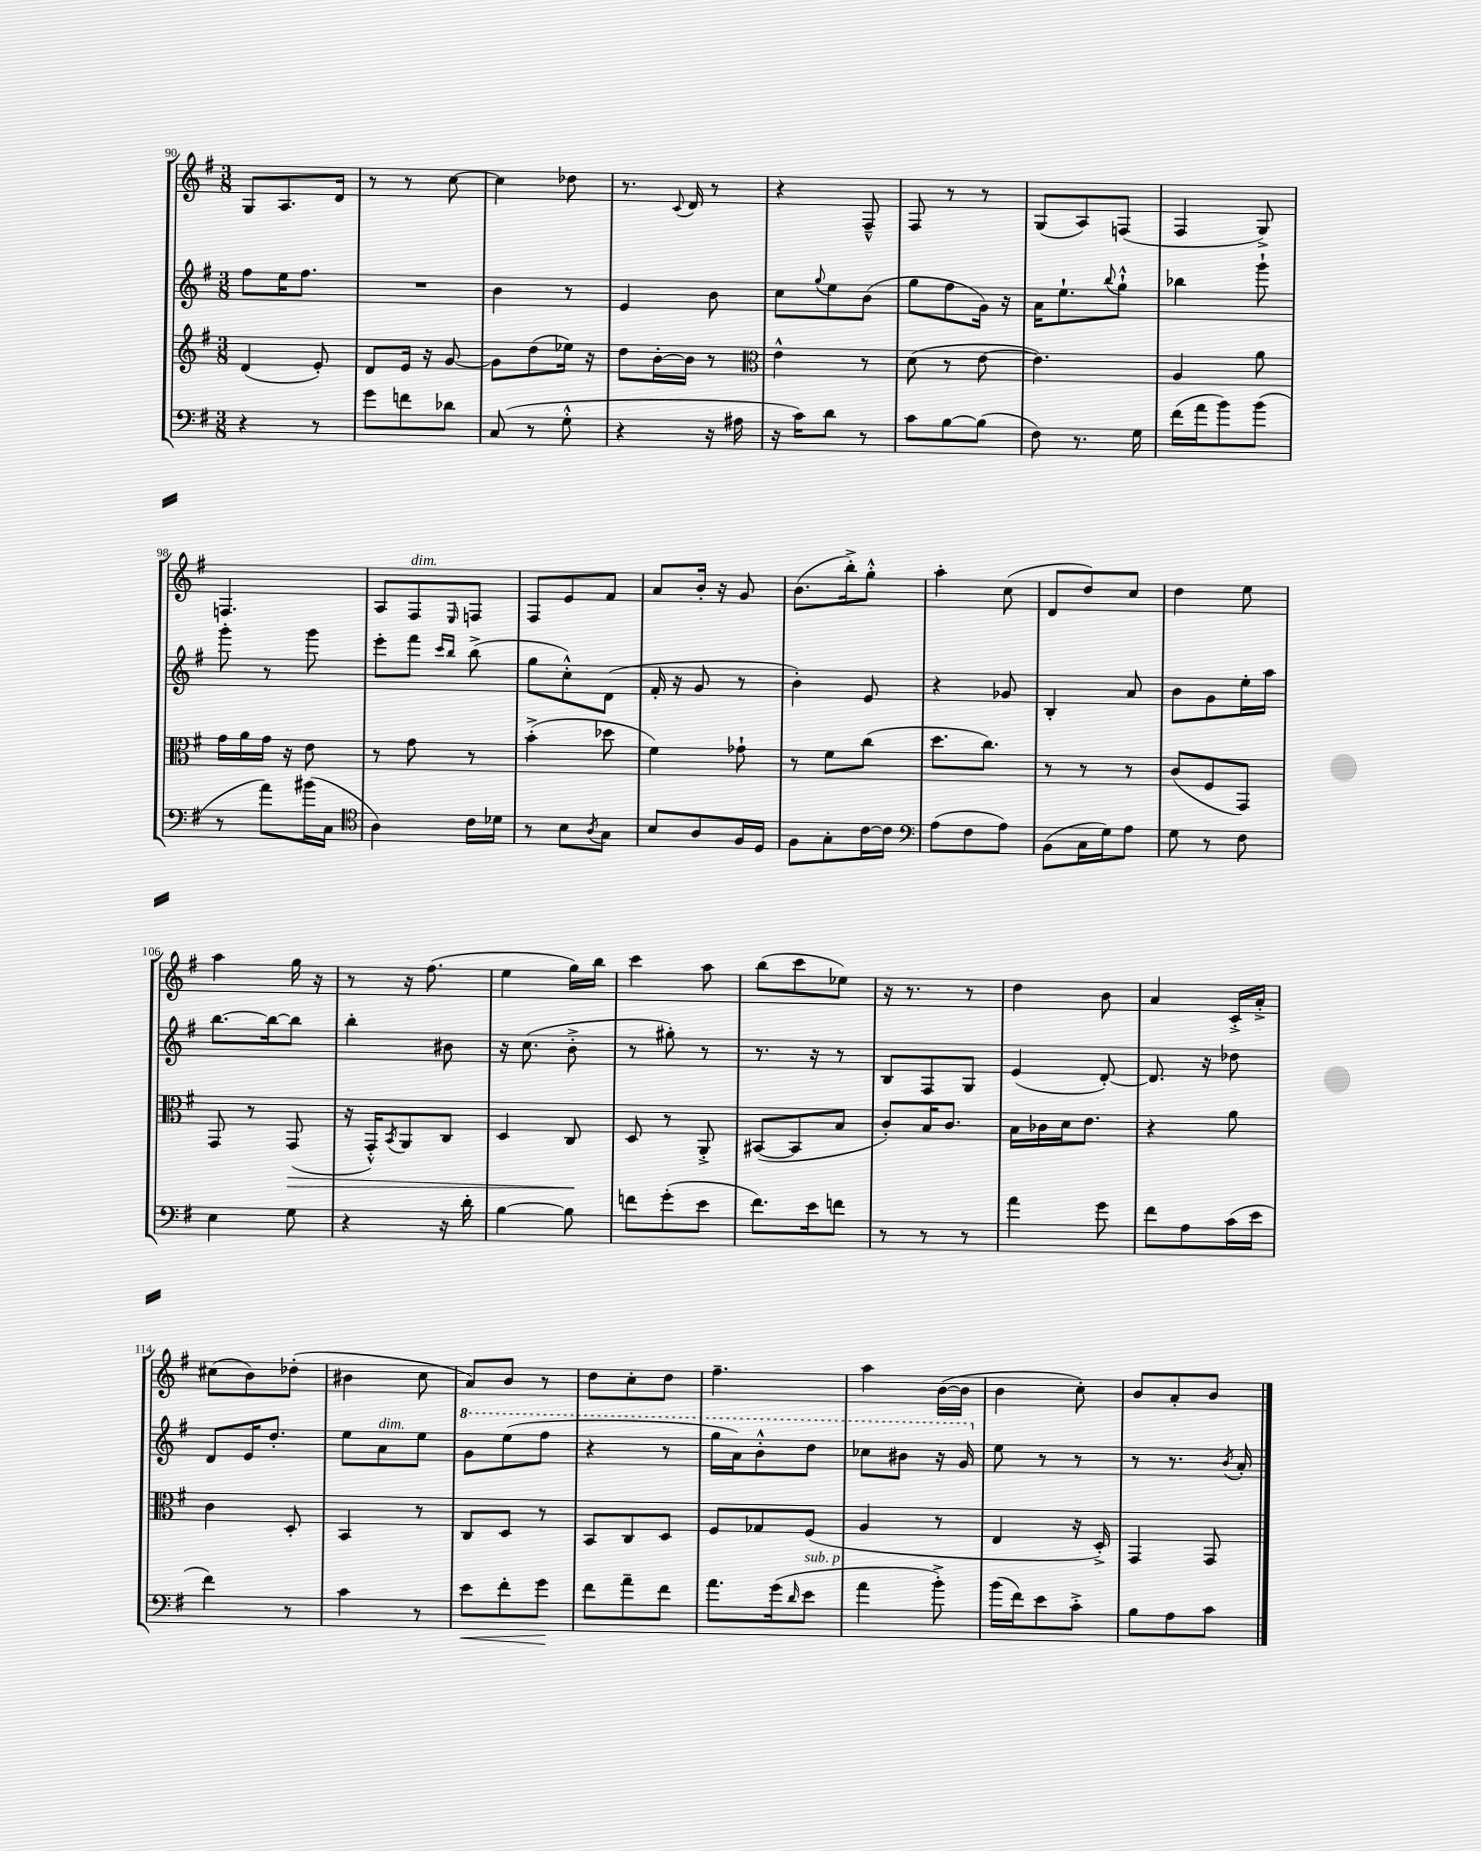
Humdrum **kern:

**kern	**kern	**kern	**kern
*staff4	*staff3	*staff2	*staff1
*clefF4	*clefG2	*clefG2	*clefG2
*k[f#]	*k[f#]	*k[f#]	*k[f#]
*M3/8	*M3/8	*M3/8	*M3/8
4r	(4d	8ff#	8G
.	.	16ee	8.A
.	.	8.ff#	.
8r	8e')	.	.
.	.	.	16d
=	=	=	=
8g	8d	4.r	8r
8f	16e	.	8r
.	16r	.	.
8d-	[8g	.	[8cc
=	=	=	=
(8C	8g]	4b	4cc]
8r	(8dd	.	.
8G'^^	16ee-)	8r	8dd-
.	16r	.	.
=	=	=	=
4r	8dd	4e	8.r
.	[16b'	.	.
.	.	.	8qqc
.	16b]	.	16d
16r	8r	8b	8r
16A#	.	.	.
=	=	=	=
*	*clefC3	*	*
16r	4e^^	8cc	4r
16c)	.	.	.
.	.	8qqgg	.
8d	.	8ee	.
8r	8r	(8b	8F#~^^
=	=	=	=
8c	(8d	8gg	8F#
[8B	8r	8ff#	8r
(8B]	[8e	16g)	8r
.	.	16r	.
=	=	=	=
8F#)	4.e])	16a	(8G
.	.	8.ee`	.
8.r	.	.	8A)
.	.	8qqbb	.
.	.	8gg`^^	(8F
16G	.	.	.
=	=	=	=
(16f#	4A	4bb-	4F#
16a	.	.	.
8b)	.	.	.
(8b	8a	8ggg`	8G^)
=	=	=	=
8r	16g	8ggg'	4.F
.	16a	.	.
8a)	16g	8r	.
.	16r	.	.
(16b#	8e	8ggg	.
16C	.	.	.
=	=	=	=
*clefC4	*	*	*
4A)	8r	8eee'	8A
.	8g	8fff#	8F#
.	.	16qqccc	.
.	.	16qqbb	16qqE
16c	8r	(8bb^	8F
16d-	.	.	.
=	=	=	=
8r	(4b'^	8gg	8F#
8B	.	8cc'^^)	8e
8qA	.	.	.
8G	8dd-	(8d	8f#
=	=	=	=
8B	4f#)	16f#'	8a
.	.	16r	.
8A	.	8g	16b'
.	.	.	16r
16F#	8g-`	8r	8g
16D	.	.	.
=	=	=	=
8F#	8r	4b')	(8.b
8G'	8f#	.	.
.	.	.	16bb'^)
[16c	(8cc	8e	8gg'^^
16c]	.	.	.
=	=	=	=
*clefF4	*	*	*
(8A	8.dd	4r	4aa'
8F#	.	.	.
.	8.cc)	.	.
8A)	.	8g-	(8cc
=	=	=	=
(8BB	8r	4B'	8d
16C	8r	.	8dd)
16G)	.	.	.
8A	8r	8a	8cc
=	=	=	=
8G	(8c	8b	4dd
8r	8F#	8g	.
8F#	8GG)	16ee'	8ee
.	.	16aa	.
=	=	=	=
4E	8GG	[8.bb	4aa
.	8r	.	.
.	.	16bb_	.
8G	(8GG	8bb]	16gg
.	.	.	16r
=	=	=	=
4r	16r	4bb'	8r
.	16GG'^^)	.	.
.	8qBB	.	.
.	8AA	.	16r
.	.	.	(8.ff#
16r	8C	8b#	.
16d'	.	.	.
=	=	=	=
[4B	4D	16r	4ee
.	.	(8.cc	.
8B]	8C	8b'^	16gg)
.	.	.	16bb
=	=	=	=
8f	8D	8r	4ccc
(8g'	8r	8gg#')	.
8e	8AA'^	8r	8aa
=	=	=	=
8.f#)	([8BB#	8.r	(8bb
.	8BB#]	.	8ccc
16e	.	16r	.
8f	8B	8r	8ee-)
=	=	=	=
8r	8c')	8B	16r
.	.	.	8.r
8r	16B	8F#	.
.	8.c	.	.
8r	.	8G	8r
=	=	=	=
4a	16B	(4e	4dd
.	16c-	.	.
.	16d	.	.
.	8.e	.	.
8g	.	[8d')	8b
=	=	=	=
8f#	4r	8.d]	4a
8A	.	.	.
.	.	16r	.
(16c	8a	8dd-	16c'^
16e	.	.	16a'^
=	=	=	=
4f#)	4c	8d	(8cc#
.	.	16e	8b)
.	.	8.dd'	.
8r	8D'	.	(8dd-'
=	=	=	=
4c	4BB	8ee	4b#
.	.	8a	.
8r	8r	8ee	8cc
=	=	=	=
8e	8C	8gg	8a)
8f#'	8D	(8eee	8b
8g	8r	8fff#	8r
=	=	=	=
8f#	8BB	4r	8dd
8a~	8C	.	8cc'
8f#	8D	8r	8dd
=	=	=	=
8.a	8F#	16ggg	4.ff#~
.	.	16aa)	.
.	8G-	8bb'^^	.
(16g	.	.	.
16qqd	.	.	.
8e	(8F#	8ddd	.
=	=	=	=
4a	4A	8ccc-	4aa
.	.	8bb#	.
8b'^)	8r	16r	([16b
.	.	16gg	16b]
=	=	=	=
(16b	4E	8ee	4b
16f#)	.	.	.
8e	.	8r	.
8c'^	16r	8r	8cc')
.	16D'^)	.	.
=	=	=	=
8B	4GG	8r	8b
8A	.	8.r	8a'
8c	8GG	.	8b
.	.	8qb	.
.	.	16a'	.
==	==	==	==
*-	*-	*-	*-
